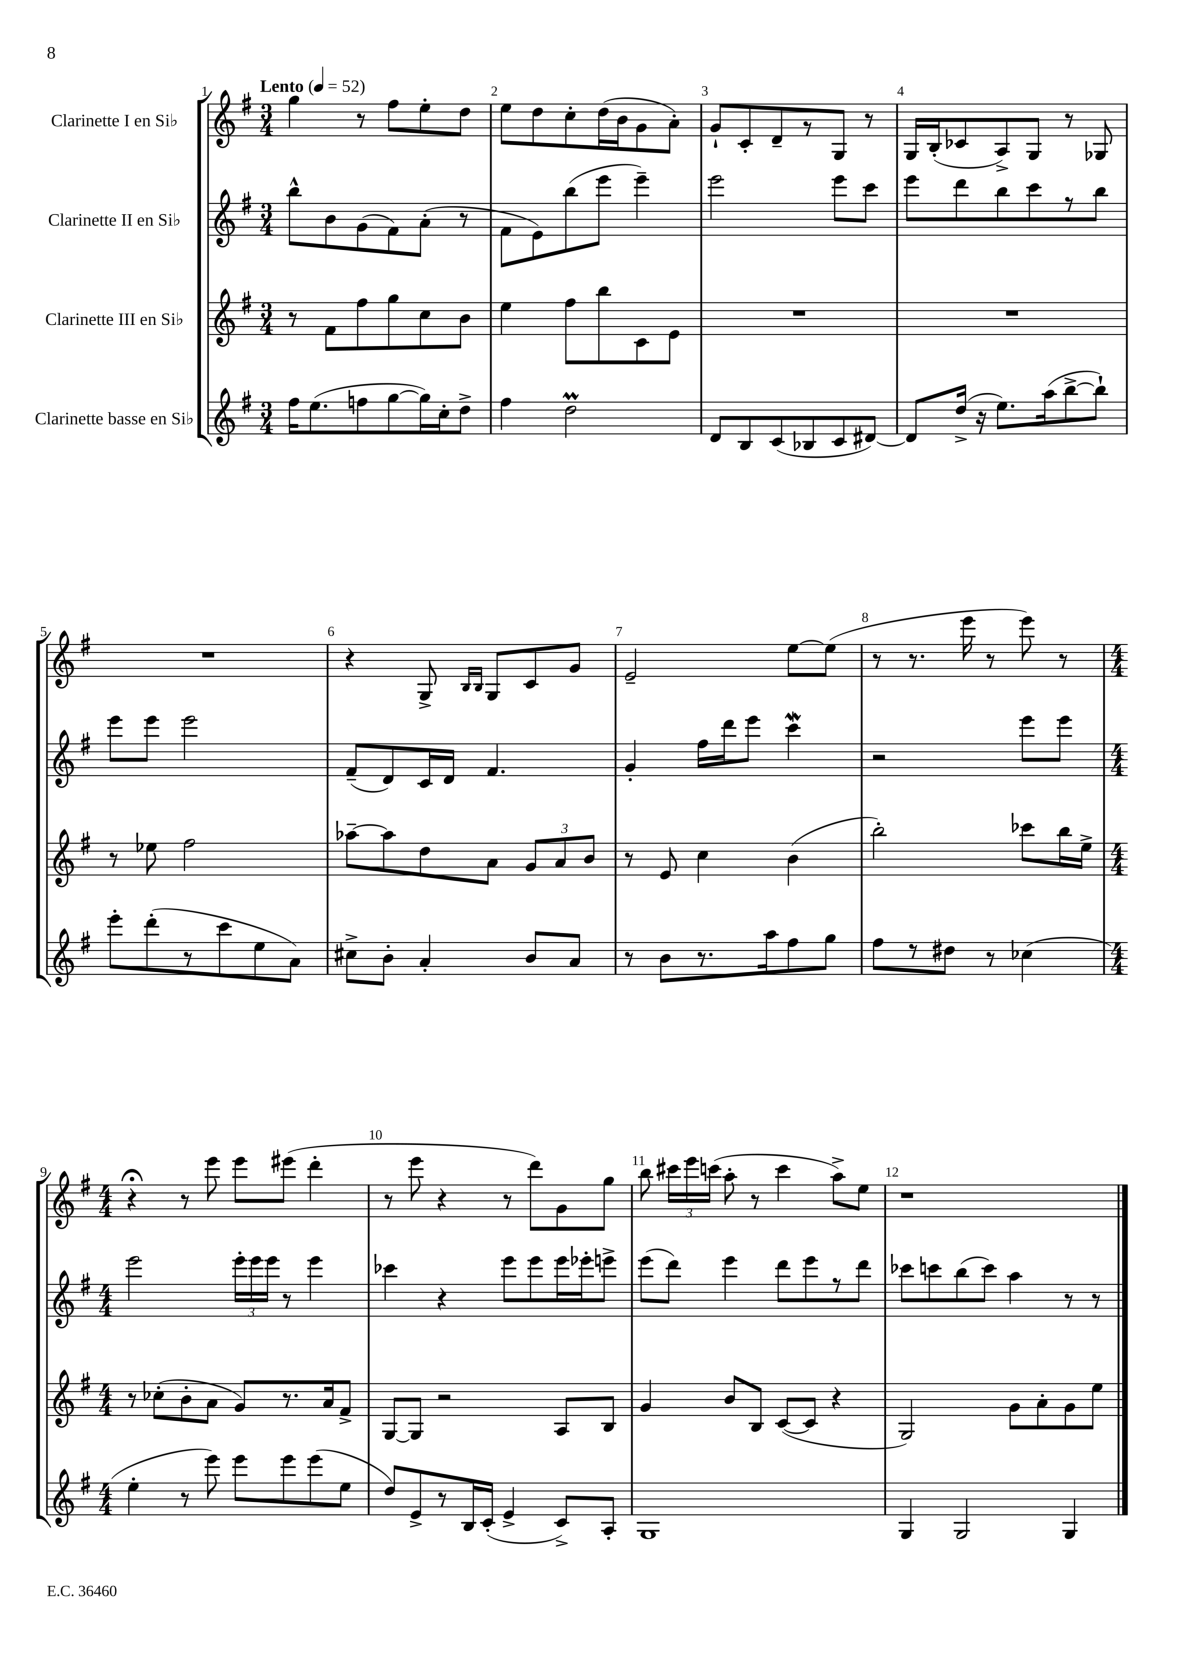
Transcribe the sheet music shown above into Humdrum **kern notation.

**kern	**kern	**kern	**kern
*part4	*part3	*part2	*part1
*staff4	*staff3	*staff2	*staff1
*I"Clarinette basse en Si♭	*I"Clarinette III en Si♭	*I"Clarinette II en Si♭	*I"Clarinette I en Si♭
*clefG2	*clefG2	*clefG2	*clefG2
*k[f#]	*k[f#]	*k[f#]	*k[f#]
*M3/4	*M3/4	*M3/4	*M3/4
*MM52	*MM52	*MM52	*MM52
=1	=1	=1	=1
!	!	!	!LO:TX:a:B:t=Lento
16ff#\KL	8r	8bb^^\L	4gg\
(8.ee\	.	.	.
.	8f#\L	8b\	.
8ffn\	8ff#\	(8g\	8r
[8gg\	8gg\	8f#\)	8ff#\L
16gg\L])	8cc\	(8a'\J	8ee'\
16cc'\J	.	.	.
8dd^\J	8b\J	8r	8dd\J
=2	=2	=2	=2
4ff#\	4ee\	8f#\L	8ee\L
.	.	8e\)	8dd\
2ddM\	8ff#\L	(8bb\	8cc'\
.	8bb\	8eee\J	(16dd\L
.	.	.	16b\J
.	8c\	4eee~\)	8g\
.	8e\J	.	8a'\J)
=3	=3	=3	=3
8d/L	2.r	2eee\	8g`/L
8B/	.	.	8c'/
(8c/	.	.	8d~/
8B-X/	.	.	8r
8c/	.	8eee\L	8G/J
[8d#X/J)	.	8ccc\J	8r
=4	=4	=4	=4
8d#/L]	2.r	8eee\L	16G/LL
.	.	.	(16B'/J
(16dd^/Jk	.	8ddd\	8c-X/
16r	.	.	.
8.ee\L)	.	8bb\	8A^/)
.	.	8ccc\	8G/J
(16aa\k	.	.	.
[8bb^\	.	8r	8r
8bb`\J])	.	8bb\J	8G-X/
!!LO:LB:g=z
=5	=5	=5	=5
8eee'\L	8r	8eee\L	2.r
(8ddd'\	8ee-X\	8eee\J	.
8r	2ff#\	2eee\	.
8ccc\	.	.	.
8ee\	.	.	.
8a\J)	.	.	.
=6	=6	=6	=6
8cc#X^\L	[8aa-X~\L	(8f#~/L	4r
8b'\J	8aa-\]	8d/)	.
4a'/	8dd\	16c/L	8G^/
.	.	16d/JJ	.
.	.	.	16qqB/LL
.	.	.	16qqB/JJ
.	8a\J	4.f#/	8G/L
8b/L	12g/L	.	8c/
.	12a/	.	.
8a/J	.	.	8g/J
.	12b/J	.	.
=7	=7	=7	=7
8r	8r	4g'/	2e~/
8b\L	8e/	.	.
8.r	4cc\	16ff#\LL	.
.	.	16ddd\J	.
.	.	8eee\J	.
16aa\k	.	.	.
8ff#\	(4b\	4cccw\	[8ee\L
8gg\J	.	.	(8ee\J]
=8	=8	=8	=8
8ff#\L	2bb'\)	2r	8r
8r	.	.	8.r
8dd#X\J	.	.	.
.	.	.	16eee\
8r	.	.	8r
(4cc-X\	8ccc-X\L	8eee\L	8eee\)
.	16bb\L	8eee\J	8r
.	16ee^\JJ	.	.
!!LO:LB:g=z
=9	=9	=9	=9
*M4/4	*M4/4	*M4/4	*M4/4
4ee'\	8r	2eee\	4r;<
.	(8cc-X'\L	.	.
8r	8b'\	.	8r
8eee\)	8a\J	.	8eee\
8eee\L	8g/L)	24eee'\LL	8eee\L
.	.	24eee\	.
.	.	24eee\JJ	.
8eee\	8.r	8r	(8eee#X\J
(8eee\	.	4eee\	4ddd'\
.	16a/k	.	.
8ee\J	8f#^/J	.	.
=10	=10	=10	=10
8dd/L)	[8G/L	4ccc-X\	8r
8e^/	8G/J]	.	8eee\
8r	2r	4r	4r
16B/L	.	.	.
(16c'/JJ	.	.	.
4e^/	.	8eee\L	8r
.	.	8eee\	8ddd\L)
8c^/L)	8A/L	16eee\L	8g\
.	.	16eee-X'\J	.
8A'/J	8B/J	8eeen^\J	8gg\J
=11	=11	=11	=11
1G	4g/	(8eee\L	8bb\
.	.	8ddd\J)	24ccc#X\LL
.	.	.	24eee\
.	.	.	(24cccn\JJ
.	8b/L	4eee\	8aa'\
.	8B/J	.	8r
.	([8c/L	8ddd\L	4ccc\
.	8c/J]	8eee\	.
.	4r	8r	8aa^\L)
.	.	8ddd\J	8ee\J
=12	=12	=12	=12
4G/	2G/)	8ccc-X\L	1r
.	.	8cccn\	.
2G/	.	(8bb\	.
.	.	8ccc\J)	.
.	8g\L	4aa\	.
.	8a'\	.	.
4G/	8g\	8r	.
.	8ee\J	8r	.
==	==	==	==
*-	*-	*-	*-
